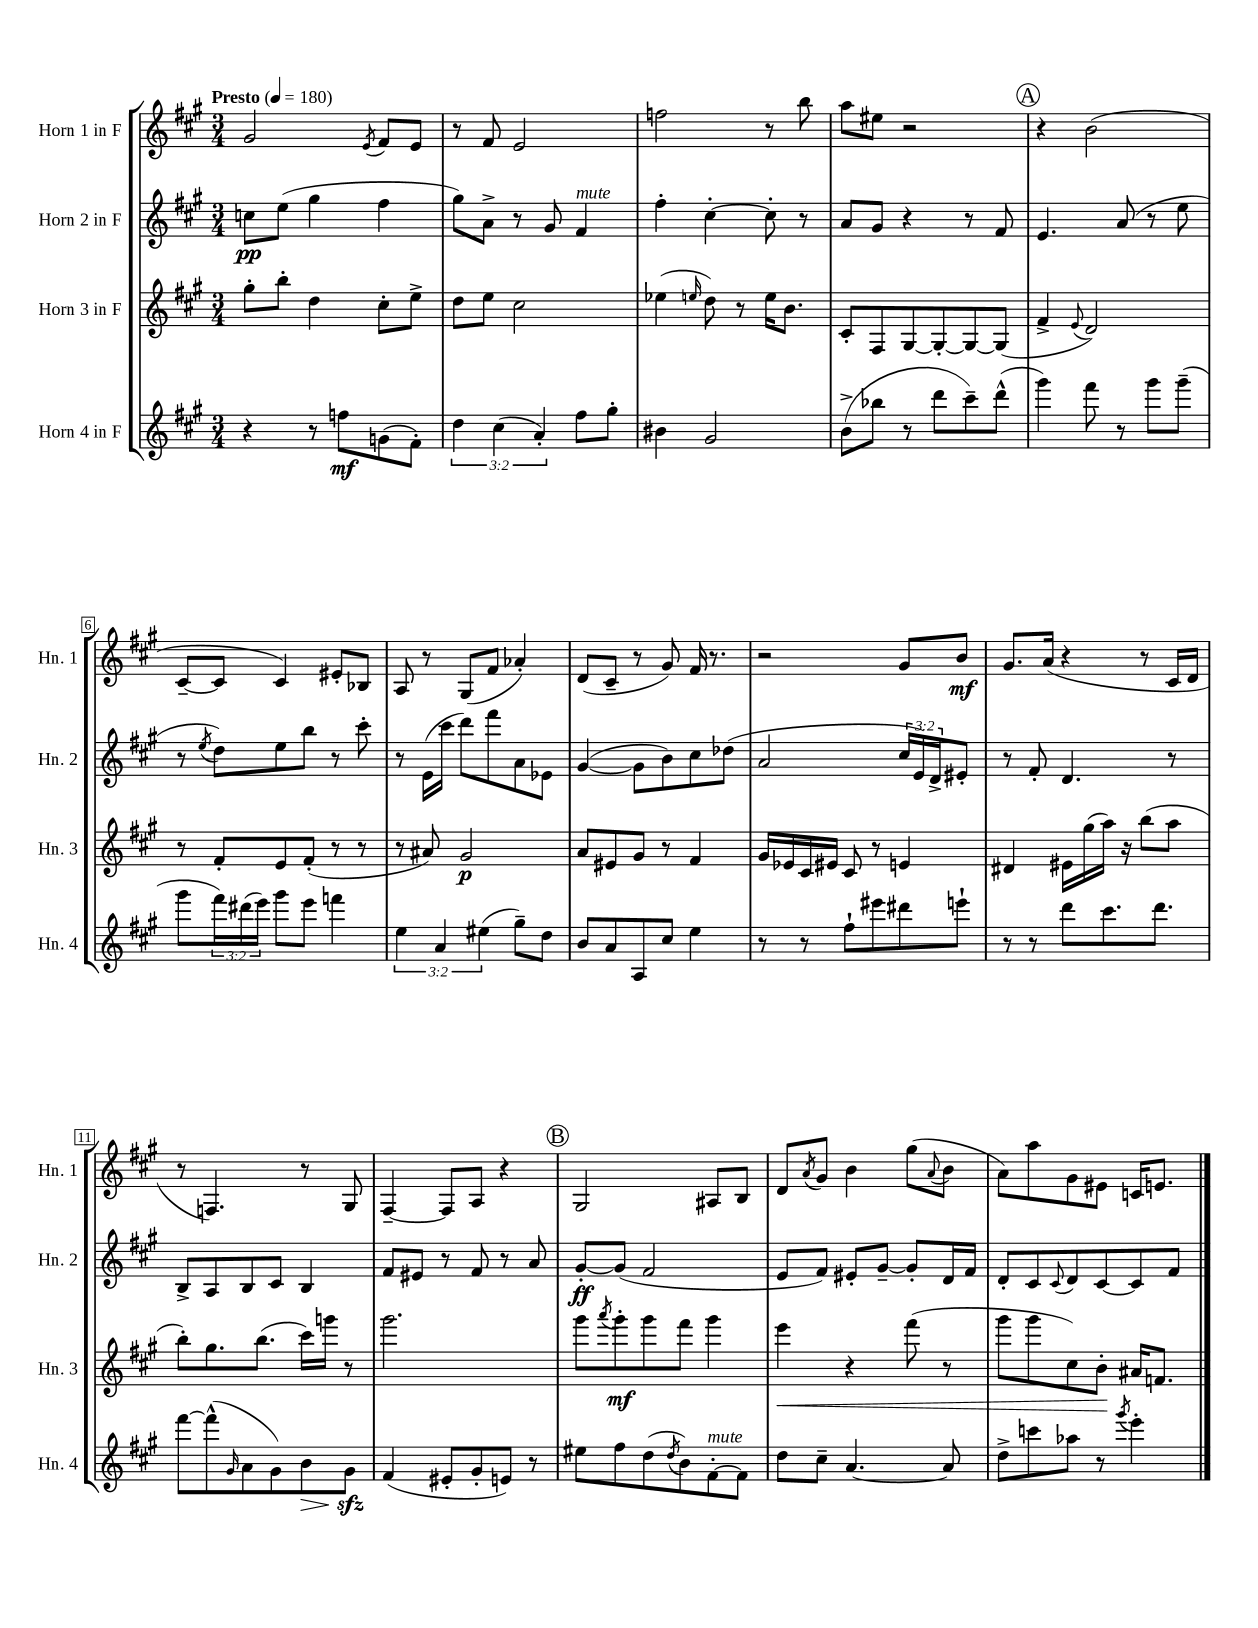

**kern	**kern	**kern	**kern
*staff4	*staff3	*staff2	*staff1
*clefG2	*clefG2	*clefG2	*clefG2
*k[f#c#g#]	*k[f#c#g#]	*k[f#c#g#]	*k[f#c#g#]
*M3/4	*M3/4	*M3/4	*M3/4
*MM180	*MM180	*MM180	*MM180
4r	8gg#'	8cc	2g#
.	8bb'	(8ee	.
8r	4dd	4gg#	.
8ff	.	.	.
.	.	.	8qe
(8g	8cc#'	4ff#	8f#
8f#')	8ee^	.	8e
=	=	=	=
6dd	8dd	8gg#)	8r
.	8ee	8a^	8f#
(6cc#	.	.	.
.	2cc#	8r	2e
6a')	.	.	.
.	.	8g#	.
8ff#	.	4f#	.
8gg#'	.	.	.
=	=	=	=
4b#	(4ee-	4ff#'	2ff
.	16qqee	.	.
2g#	8dd)	[4cc#'	.
.	8r	.	.
.	16ee	8cc#']	8r
.	8.b	.	.
.	.	8r	8bb
=	=	=	=
(8b^	8c#'	8a	8aa
8bb-	8F#	8g#	8ee#
8r	[8G#	4r	2r
8ddd	8G#'_	.	.
8ccc#~)	8G#_	8r	.
(8ddd^^	(8G#]	8f#	.
=	=	=	=
4ggg#)	4f#^	4.e	4r
.	8qqe	.	.
8fff#	2d)	.	(2b
8r	.	(8a	.
8ggg#	.	8r	.
(8ggg#~	.	8ee	.
=	=	=	=
8ggg#	8r	8r	[8c#~
.	.	8qee	.
24fff#)	8f#'	8dd)	8c#]
(24ddd#	.	.	.
24eee)	.	.	.
8ggg#	8e	8ee	4c#)
8eee	(8f#'	8bb	.
4fff	8r	8r	8e#'
.	8r	8ccc#'	8B-
=	=	=	=
6ee	8r	8r	8A
.	8a#)	(16e	8r
6a	.	.	.
.	.	16ccc#	.
.	2g#	8ddd)	(8G#
(6ee#	.	.	.
.	.	8fff#	8f#
8gg#~)	.	8a	4a-')
8dd	.	8e-	.
=	=	=	=
8b	8a	([4g#	(8d
8a	8e#	.	8c#~
8A	8g#	8g#]	8r
8cc#	8r	8b)	8g#)
4ee	4f#	8cc#	16f#
.	.	.	8.r
.	.	(8dd-	.
=	=	=	=
8r	16g#	2a	2r
.	16e-	.	.
8r	16c#	.	.
.	16e#	.	.
8ff#`	8c#	.	.
8eee#	8r	.	.
8ddd#	4e	24cc#	8g#
.	.	24e)	.
.	.	24d^	.
8eee`	.	8e#'	8b
=	=	=	=
8r	4d#	8r	8.g#
8r	.	8f#'	.
.	.	.	(16a
8ddd	16e#	4.d	4r
.	(16gg#	.	.
8.ccc#	16aa)	.	.
.	16r	.	.
.	(8bb	.	8r
8.ddd	.	.	.
.	8aa	8r	16c#
.	.	.	16d
=	=	=	=
[8fff#	8bb')	8B^	8r
(8fff#^^]	8.gg#	8A	4.F)
16qqg#	.	.	.
8a	.	8B	.
.	(8.bb	.	.
8g#)	.	8c#	.
8b	16ccc#)	4B	8r
.	16ggg	.	.
8g#	8r	.	8G#
=	=	=	=
(4f#	2.ggg#	8f#	[4F#~
.	.	8e#	.
8e#'	.	8r	8F#]
8g#'	.	8f#	8A
8e)	.	8r	4r
8r	.	8a	.
=	=	=	=
8ee#	8ggg#	[8g#'	2G#
.	8qaaa	.	.
8ff#	8ggg#'	(8g#]	.
(8dd	8ggg#	2f#	.
8qdd	.	.	.
8b)	8fff#	.	.
[8f#'	4ggg#	.	8A#
8f#]	.	.	8B
=	=	=	=
8dd	4eee	8e	8d
.	.	.	8qa
8cc#~	.	8f#)	8g#
[4.a	4r	8e#'	4b
.	.	[8g#~	.
.	(8fff#	8g#']	(8gg#
.	.	.	8qqa
8a]	8r	16d	8b
.	.	16f#	.
=	=	=	=
8dd^	8ggg#	8d'	8a)
8ccc	8ggg#	8c#	8aa
.	.	8qqc#	.
8aa-	8cc#)	8d	8g#
8r	8b'	[8c#	8e#
8qggg#	.	.	.
4eee'	16a#	8c#]	16c
.	8.f	.	8.e
.	.	8f#	.
==	==	==	==
*-	*-	*-	*-
